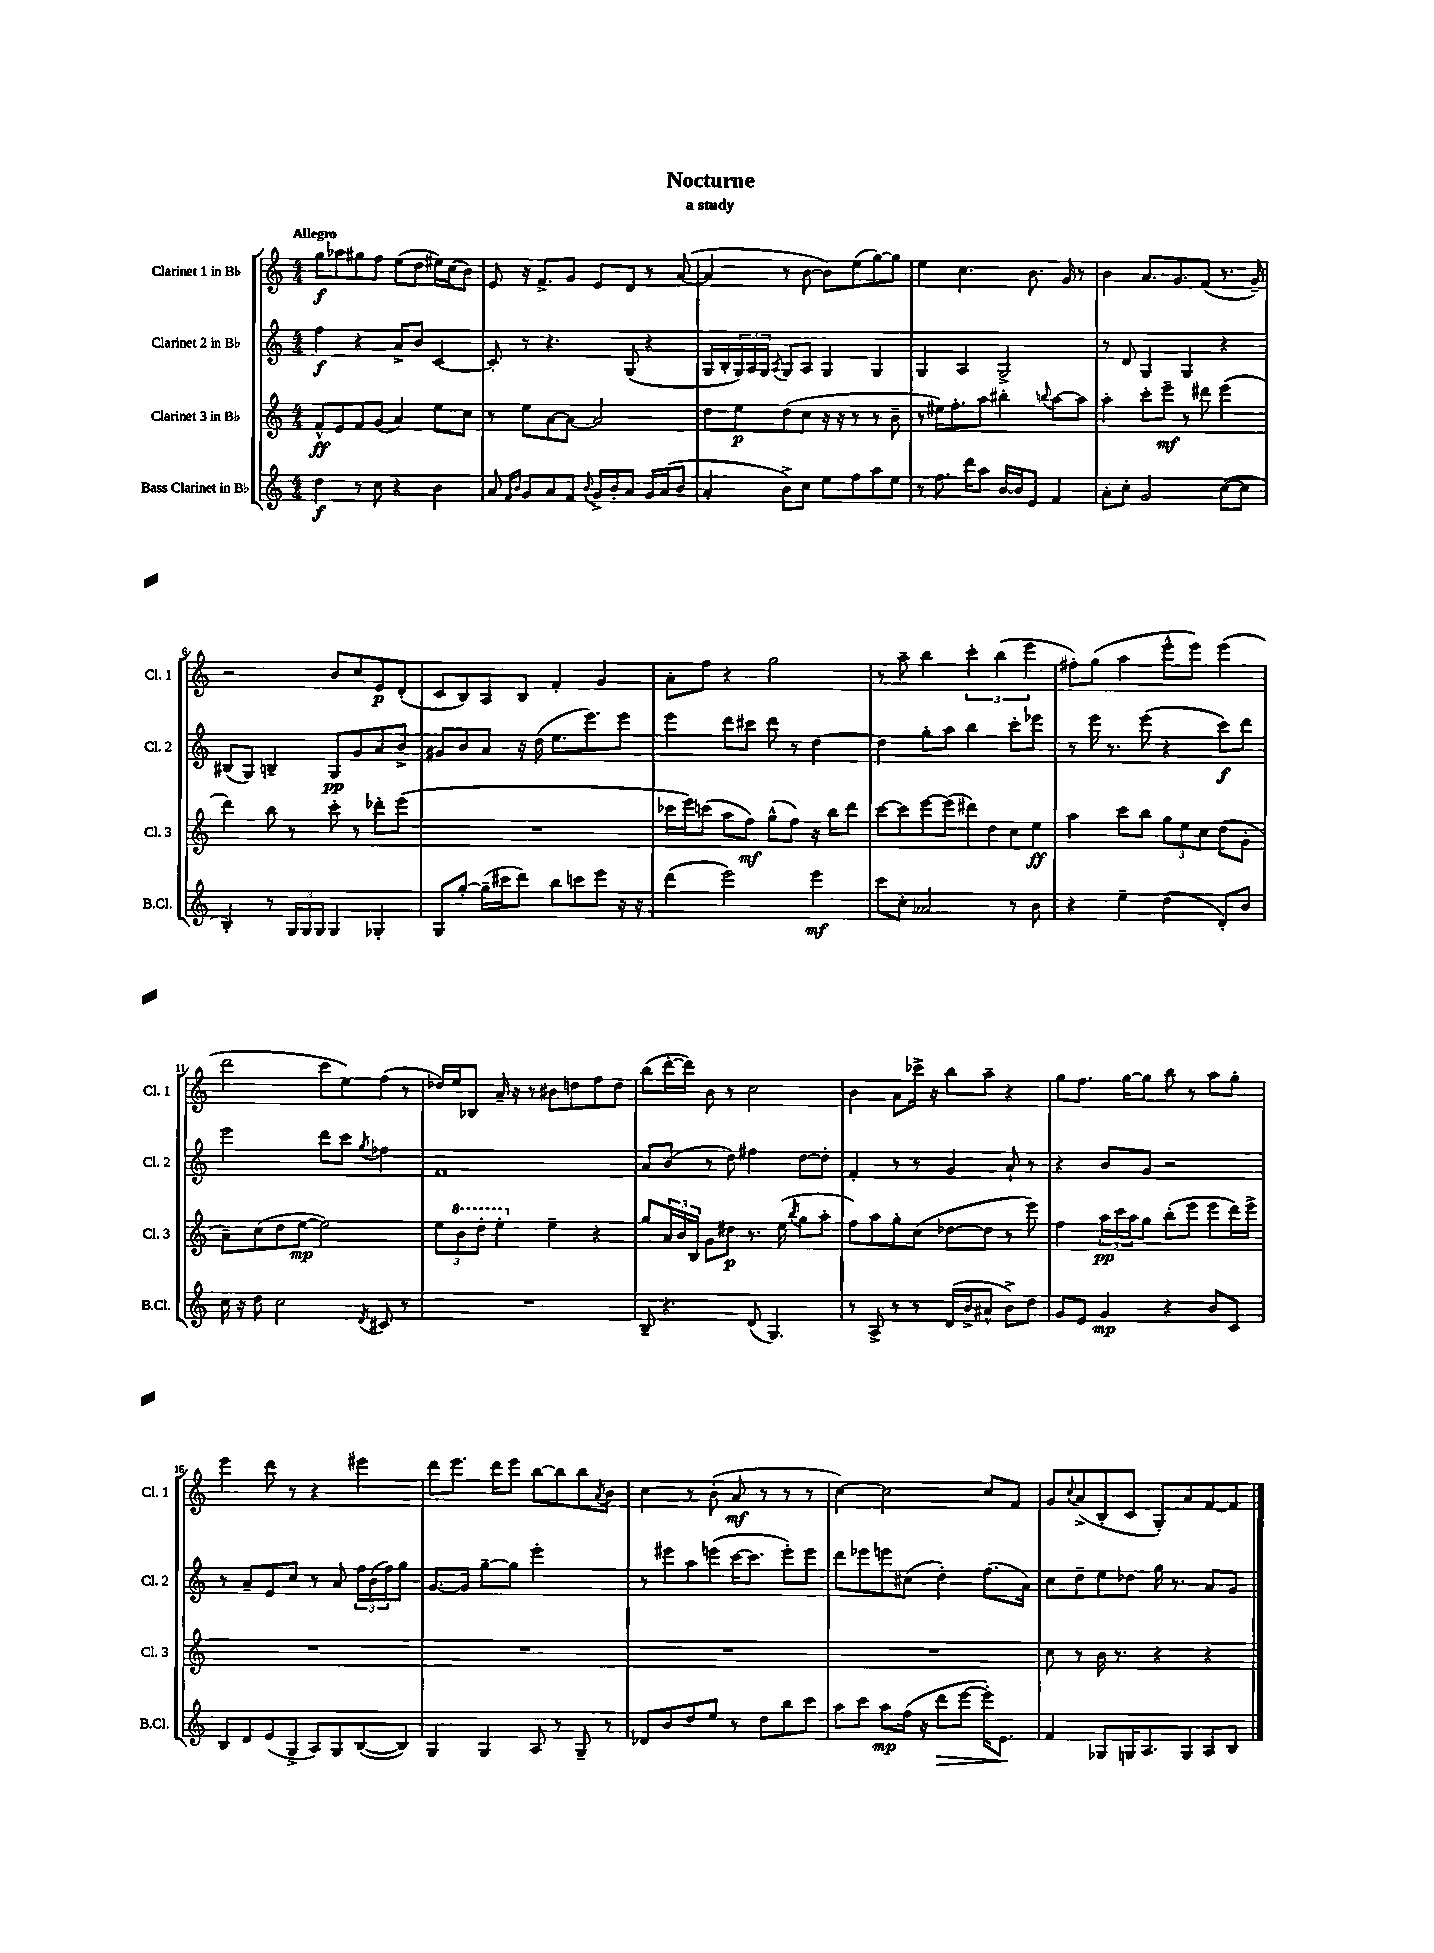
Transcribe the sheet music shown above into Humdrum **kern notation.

**kern	**kern	**kern	**kern
*staff4	*staff3	*staff2	*staff1
*clefG2	*clefG2	*clefG2	*clefG2
*k[]	*k[]	*k[]	*k[]
*M4/4	*M4/4	*M4/4	*M4/4
4dd\	8f^^/L	4ff\	8gg\L
.	8e/	.	8aa-\
8r	8f/	4r	8gg#\
8cc\	(8g/J	.	8ff\J
4r	4a/)	8a^/L	(8ee\L
.	.	8b/J	8dd\J
4b\	8ee\L	[4c/	16ee#\LL)
.	.	.	(16cc\J
.	8cc\J	.	8b\J)
=	=	=	=
8a/	8r	8c'/]	8e/
16qqf/LL	.	.	.
16qqb/JJ	.	.	.
8g/L	8ee\L	8r	16r
.	.	.	8.f^/L
8a/	[8a\	4.r	.
8f/J	8a\_J	.	8g/J
8qqb/	.	.	.
16g^/LL	2a/]	.	8e/L
16b'/J	.	.	.
8a/J	.	(8G/	8d/J
16g/LL	.	4r	8r
(16a/J	.	.	.
8b/J	.	.	([8a/
=	=	=	=
4a'/	8dd\L	16G/LL	4a/]
.	.	16B'/	.
.	8ee\	24G/)	.
.	.	24A/	.
.	.	24G/JJ	.
.	.	8qA/	.
8b^\L)	(8dd\	8G/L	8r
8cc\J	8cc\J	8A/J	[8b\
8ee\L	16r	4G/	8b\]L)
.	16r	.	.
8ff\	8r	.	(8ee\
8aa\	8r	4G/	[8gg\)
8ee\J	8b~\	.	8gg\]J
=	=	=	=
8r	8r	4G/	4ee\
8.ff\	16ee#\LK)	.	.
.	8.ff'\	.	.
.	.	4A/	4.cc\
16ddd\LK	.	.	.
8aa\J	8aa\J	.	.
[16b/LL	4bb#'\	2G^/	.
16b/]J	.	.	.
8e/J	.	.	8.b\
.	8qqbb/	.	.
4f/	[8aa\L	.	.
.	.	.	16g/
.	8aa\]J	.	8r
=	=	=	=
8a'\L	4aa'\	8r	4b\
8cc'\J	.	8d/	.
2g/	8ccc'\L	4G/	8.a/L
.	8eee~\J	.	.
.	.	.	8.g/
.	8r	4G/	.
.	8ddd#\	.	(8f/J
([8cc\L	(4eee\	4r	8.r
8cc\]J	.	.	.
.	.	.	16g~/)
=	=	=	=
4B'/)	4ddd\)	(8B#/L	2r
.	.	8G/J)	.
8r	8bb\	4B~/	.
24G/LL	8r	.	.
24G/	.	.	.
24G/JJ	.	.	.
4G/	8ccc'\	8G/L	8b/L
.	8r	8g/	8cc/
4G-'/	8ddd-'\L	8a/	8e/
.	(8eee\J	8b^/J	(8d'/J
=	=	=	=
8G/L	1r	8g#/L	8c/L
[8gg'/J	.	8b/	8B/)
(16gg~\]LL	.	8a/J	8A/
16ccc#\J	.	.	.
8ddd\J)	.	16r	8B/J
.	.	(16dd\	.
8bb\L	.	8.ee\L	4f'/
8ccc\	.	.	.
.	.	8.eee\)	.
8eee\J	.	.	4g/
16r	.	8eee\J	.
16r	.	.	.
=	=	=	=
(4ddd\	16ccc-\LL	4eee\	8a'\L
.	16eee\J)	.	.
.	(8ccc\J	.	8ff\J
2eee\)	8aa\L	8ddd\L	4r
.	8ff\J)	8ccc#\J	.
.	(8gg^^\L	8ddd\	2gg\
.	8ff\J)	8r	.
4eee\	16r	[4dd\	.
.	16bb\LK	.	.
.	8ddd\J	.	.
=	=	=	=
8ccc\L	[8ccc\L	4dd\]	8r
8cc'\J	8ccc\]	.	8aa~\
2a-/	[8eee\	8gg'\L	4bb\
.	(8eee\]J	8aa\J	.
.	8ddd#\L)	4bb\	6ccc'\
.	8dd\	.	.
.	.	.	(6bb\
8r	8cc\	8ccc'\L	.
.	.	.	6eee\
8b\	8ee\J	8eee-\J	.
=	=	=	=
4r	4aa\	8r	8ff#'\L)
.	.	16eee\	(8gg\J
.	.	8.r	.
4ee~\	8ccc\L	.	4aa\
.	8bb\J	(8eee\	.
(4dd\	12gg\L	4r	8eee^^\L
.	12ee\	.	.
.	.	.	8eee\J)
.	12cc\J	.	.
8d'/L)	(8dd\L	8ccc\L)	(4eee\
8b/J	8g'\J	8ddd\J	.
=	=	=	=
16cc\	8a~\L)	2eee\	2ddd\
16r	.	.	.
8dd\	(8cc\	.	.
2cc\	8dd\	.	.
.	[8ee\J	.	.
.	2ee\])	8ddd\L	8ccc\L
.	.	8ccc\J	8ee\)
8qd/	.	8qgg/	.
8c#/	.	4ff-\	(8ff\J
8r	.	.	8r
=	=	=	=
1r	12ee\L	1f	16dd-/LL)
.	.	.	16ee/J
.	12bb\	.	.
.	.	.	8B-/J
.	12ddd'\J	.	.
.	4eee'\	.	16a~/
.	.	.	16r
.	.	.	8r
.	4ee~\	.	8b#\L
.	.	.	8dd\
.	4r	.	8ff\
.	.	.	8dd\J
=	=	=	=
8B~/	8gg/L	8a/L	(8bb\L
4.r	24a/L	(8b/J	[16ddd'\L
.	24b/	.	.
.	.	.	16ddd\]JJ)
.	24B/JJ	.	.
.	8g\L	8r	8b\
.	8dd#\J	8dd\)	8r
(8d/	8.r	4ff#\	2cc\
4.G/)	.	.	.
.	(16ee\	.	.
.	8qbb/	.	.
.	8gg\L	[8dd\L	.
.	8aa'\J	8dd'\]J	.
=	=	=	=
8r	8ff\L)	4f'/	4b\
8A^/	8aa\	.	.
8r	8gg'\	8r	8a\L
8r	(8cc\J	8r	16ccc-^\Jk
.	.	.	16r
(16d/LL	[8dd-\L	4g/	8bb\L
16b^/J	.	.	.
8a#^^/J	8dd-\]J	.	8aa~\J
8b^\L)	8r	8a`/	4r
8dd\J	8eee\)	8r	.
=	=	=	=
8g/L	4ff\	4r	8gg\L
8e/J	.	.	8.ff\J
4g/	24aa\LL	8b/L	.
.	24ccc\	.	.
.	.	.	[16gg\LK
.	24aa\J	.	.
.	8gg\J	8g/J	8gg\]J
4r	(8bb'\L	2r	8bb\
.	8eee\J	.	8r
8b/L	8eee\L	.	8aa\L
8c/J	16ddd\L)	.	8gg'\J
.	16eee^\JJ	.	.
=	=	=	=
8B/L	1r	8r	4eee\
8d/	.	8a~/L	.
(8e/	.	8e/	8ddd\
8G^/J	.	8cc/J	8r
8A/L)	.	8r	4r
8G/	.	8a/	.
([8B/	.	24ff\LL	4eee#\
.	.	(24b\	.
.	.	24ff\J)	.
8B/]J)	.	8gg\J	.
=	=	=	=
4G/	1r	[8.g/L	8ddd\L
.	.	.	8.eee\J
.	.	16g/]Jk	.
4G/	.	[8gg~\L	.
.	.	.	16ddd\LK
.	.	8gg\]J	8eee\J
8A/	.	2eee'\	[8bb\L
8r	.	.	8bb\]
8G~/	.	.	8bb\
.	.	.	8qa/
8r	.	.	8b\J
=	=	=	=
8d-/L	1r	8r	4cc\
8b/	.	8eee#\L	.
8dd/	.	8aa\	8r
8ee/J	.	(8eee\J	(8b'\
8r	.	[16ccc\LK	8a/
.	.	8.ccc\]J	.
8dd\L	.	.	8r
8bb\	.	8eee'\L)	8r
8ccc\J	.	8eee\J	8r
=	=	=	=
8aa\L	1r	8ddd\L	[4cc\)
8ccc\J	.	8eee-\	.
8aa\L	.	8eee\	2cc\]
(16ff\Jk	.	(8cc#\J	.
16r	.	.	.
8ddd\L	.	4dd'\)	.
[8eee\J	.	.	.
16eee'\]LK)	.	(8.ff\L	8cc/L
8.e\J	.	.	.
.	.	.	8f/J
.	.	16a\Jk)	.
=	=	=	=
4f/	8cc\	8cc\L	8g/L
.	.	.	8qqcc/
.	8r	8dd~\	(8a^/
8G-/L	16b\	8ee\	8B'/
.	8.r	.	.
16G/K	.	8dd-\J	8c/J
8.A/	.	.	.
.	4r	16gg\	8G'/L)
.	.	8.r	.
8G/J	.	.	8a/
8A/L	4r	8a/L	[8f/
8B/J	.	8g/J	8f/]J
==	==	==	==
*-	*-	*-	*-
